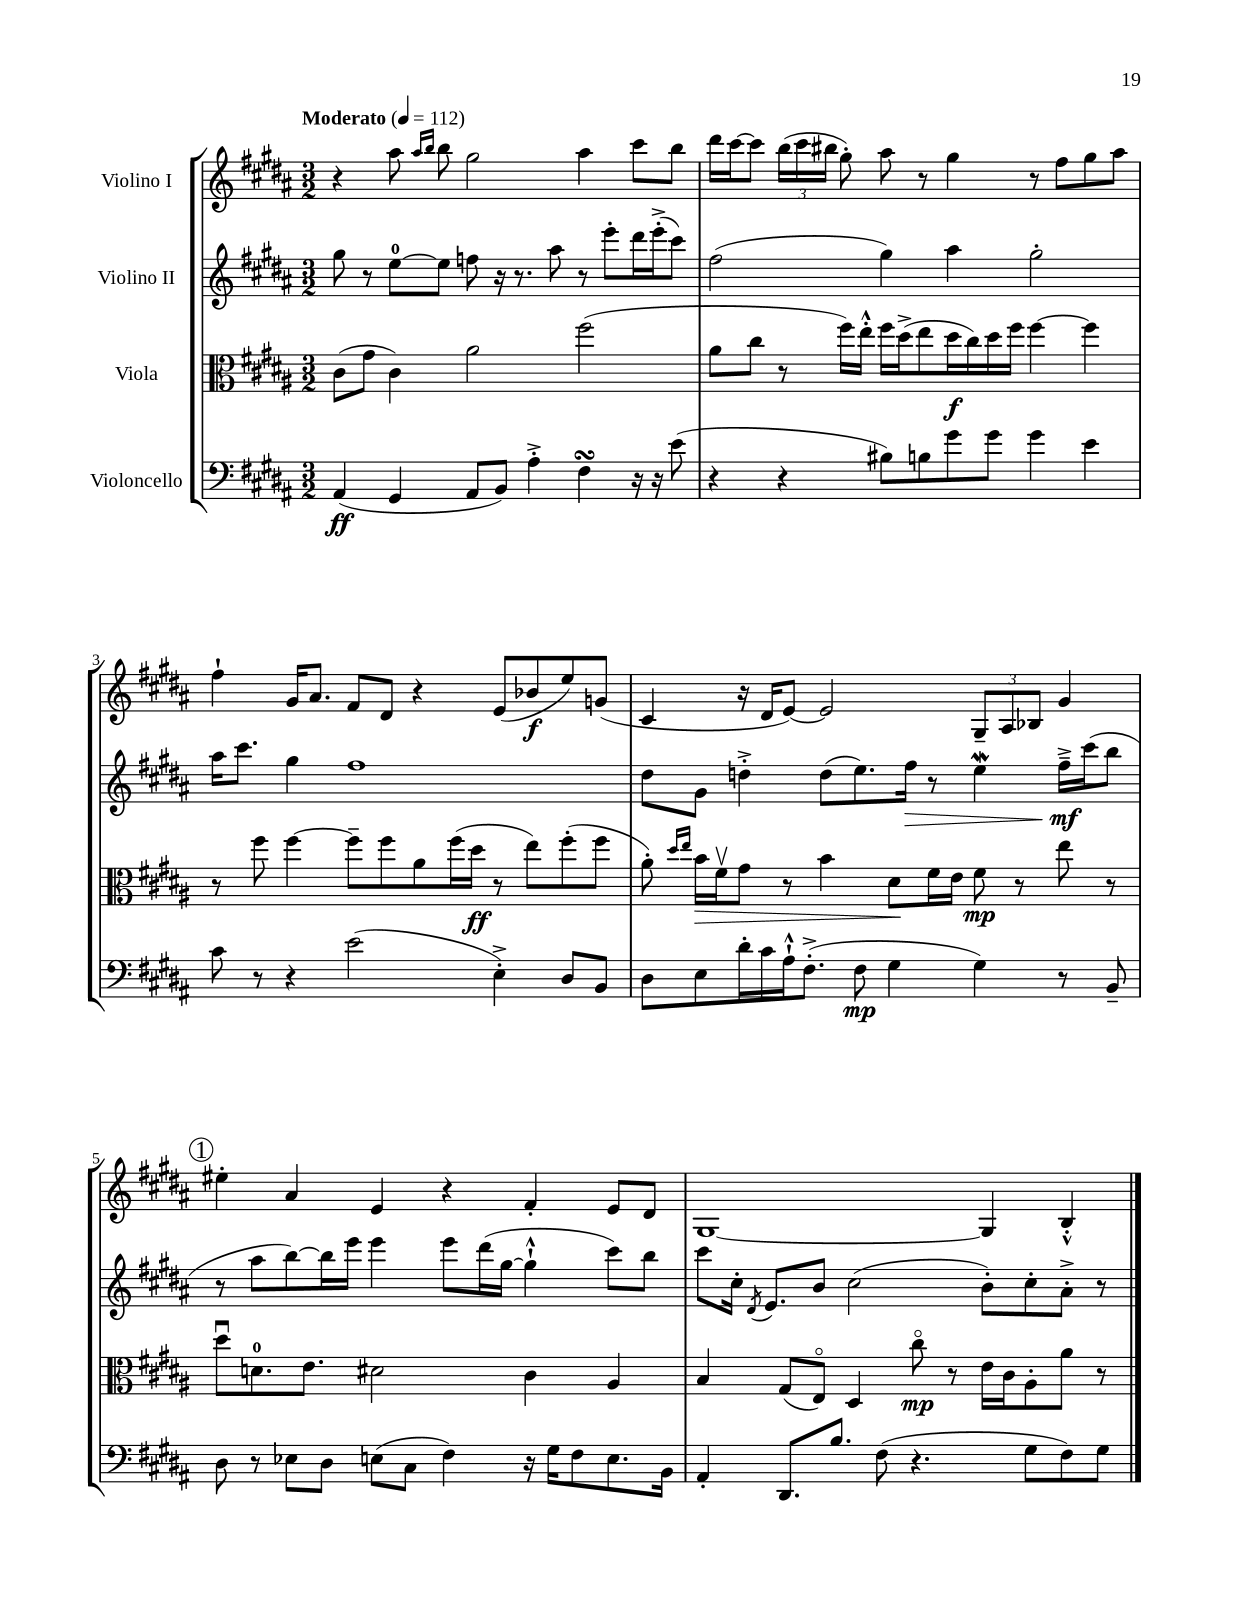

**kern	**kern	**kern	**kern
*staff4	*staff3	*staff2	*staff1
*clefF4	*clefC3	*clefG2	*clefG2
*k[f#c#g#d#a#]	*k[f#c#g#d#a#]	*k[f#c#g#d#a#]	*k[f#c#g#d#a#]
*M3/2	*M3/2	*M3/2	*M3/2
*MM112	*MM112	*MM112	*MM112
(4AA#/	(8c#\L	8gg#\	4r
.	8g#\J	8r	.
4GG#/	4c#\)	[8ee\L	8aa#\
.	.	.	16qqaa#/LL
.	.	.	16qqbb/JJ
.	.	8ee\]J	8bb\
8AA#/L	2a#\	8ff\	2gg#\
8BB/J)	.	16r	.
.	.	8.r	.
4A#'^\	.	.	.
.	.	8aa#\	.
4F#\	(2ff#\	8r	4aa#\
.	.	8eee'\L	.
16r	.	16ddd#\L	8ccc#\L
16r	.	(16eee'^\J	.
(8e\	.	8ccc#\J)	8bb\J
=	=	=	=
4r	8a#\L	(2ff#\	16ddd#\LL
.	.	.	[16ccc#\J
.	8cc#\J	.	8ccc#\]J
4r	8r	.	(24bb\LL
.	.	.	24ccc#\
.	.	.	24bb#\JJ
.	16ff#\LL)	.	8gg#'\)
.	16ee'^^\JJ	.	.
8B#\L)	16ff#\LL	4gg#\)	8aa#\
.	(16dd#^\J	.	.
8B\	8ee\	.	8r
8g#\	16dd#\L	4aa#\	4gg#\
.	16cc#\)	.	.
8g#\J	16dd#\	.	.
.	16ff#\JJ	.	.
4g#\	[4ff#\	2gg#'\	8r
.	.	.	8ff#\L
4e\	4ff#\]	.	8gg#\
.	.	.	8aa#\J
=	=	=	=
8c#\	8r	16aa#\LK	4ff#`\
.	.	8.ccc#\J	.
8r	8ff#\	.	.
4r	[4ff#\	4gg#\	16g#/LK
.	.	.	8.a#/J
(2e\	8ff#~\]L	1ff#	8f#/L
.	8ff#\	.	8d#/J
.	8a#\	.	4r
.	(16ff#\L	.	.
.	16dd#\JJ	.	.
4E'^\)	8r	.	(8e/L
.	8ee\L)	.	8b-/
8D#/L	(8ff#'\	.	8ee/)
8BB/J	8ff#\J	.	(8g/J
=	=	=	=
8D#\L	8a#'\)	8dd#\L	4c#/
.	16qqdd#/LL	.	.
.	16qqee/JJ	.	.
8E\	16b\LL	8g#\J	.
.	16f#v\J	.	.
16d#'\L	8g#\J	4dd'^\	16r
16c#\	.	.	16d#/LK
16A#`^^\J	8r	.	[8e/J)
(8.F#'^\J	.	.	.
.	4b\	(8dd\L	2e/]
8F#\	.	8.ee\)	.
4G#\	8d#\L	.	.
.	.	16ff#\Jk	.
.	16f#\L	8r	.
.	16e\JJ	.	.
4G#\)	8f#\	4ee\	12G#~/L
.	.	.	12A#/
.	8r	.	.
.	.	.	12B-/J
8r	8ee\	16ff#~^\LL	4g#/
.	.	(16ccc#\J	.
8BB~/	8r	8bb\J	.
=	=	=	=
8D#\	8dd#u\L	8r	4ee#'\
8r	8.d\	8aa#\L	.
8E-\L	.	[8bb\)	4a#/
.	8.e\J	.	.
8D#\J	.	16bb\]L	.
.	.	16eee\JJ	.
(8E\L	2d#\	4eee\	4e/
8C#\J	.	.	.
4F#\)	.	8eee\L	4r
.	.	(16ddd#\L	.
.	.	[16gg#\JJ	.
16r	4c#\	4gg#`^^\]	4f#'/
16G#\LK	.	.	.
8F#\	.	.	.
8.E\	4A#/	8ccc#\L)	8e/L
.	.	8bb\J	8d#/J
16BB\Jk	.	.	.
=	=	=	=
4AA#'/	4B/	8ccc#\L	[1G#
.	.	16cc#'\Jk	.
.	.	8qd#/	.
.	.	8.e/L	.
8.DD#/L	(8G#/L	.	.
.	8Eo/J)	8b/J	.
8.B/J	.	.	.
.	4D#/	(2cc#\	.
(8F#\	.	.	.
4.r	8cc#o\	.	.
.	8r	.	.
.	16e\LL	8b'\L)	4G#/]
.	16c#\J	.	.
8G#\L	8A#'\	8cc#'\	.
8F#\)	8a#\J	8a#'^\J	4B'^^/
8G#\J	8r	8r	.
==	==	==	==
*-	*-	*-	*-
